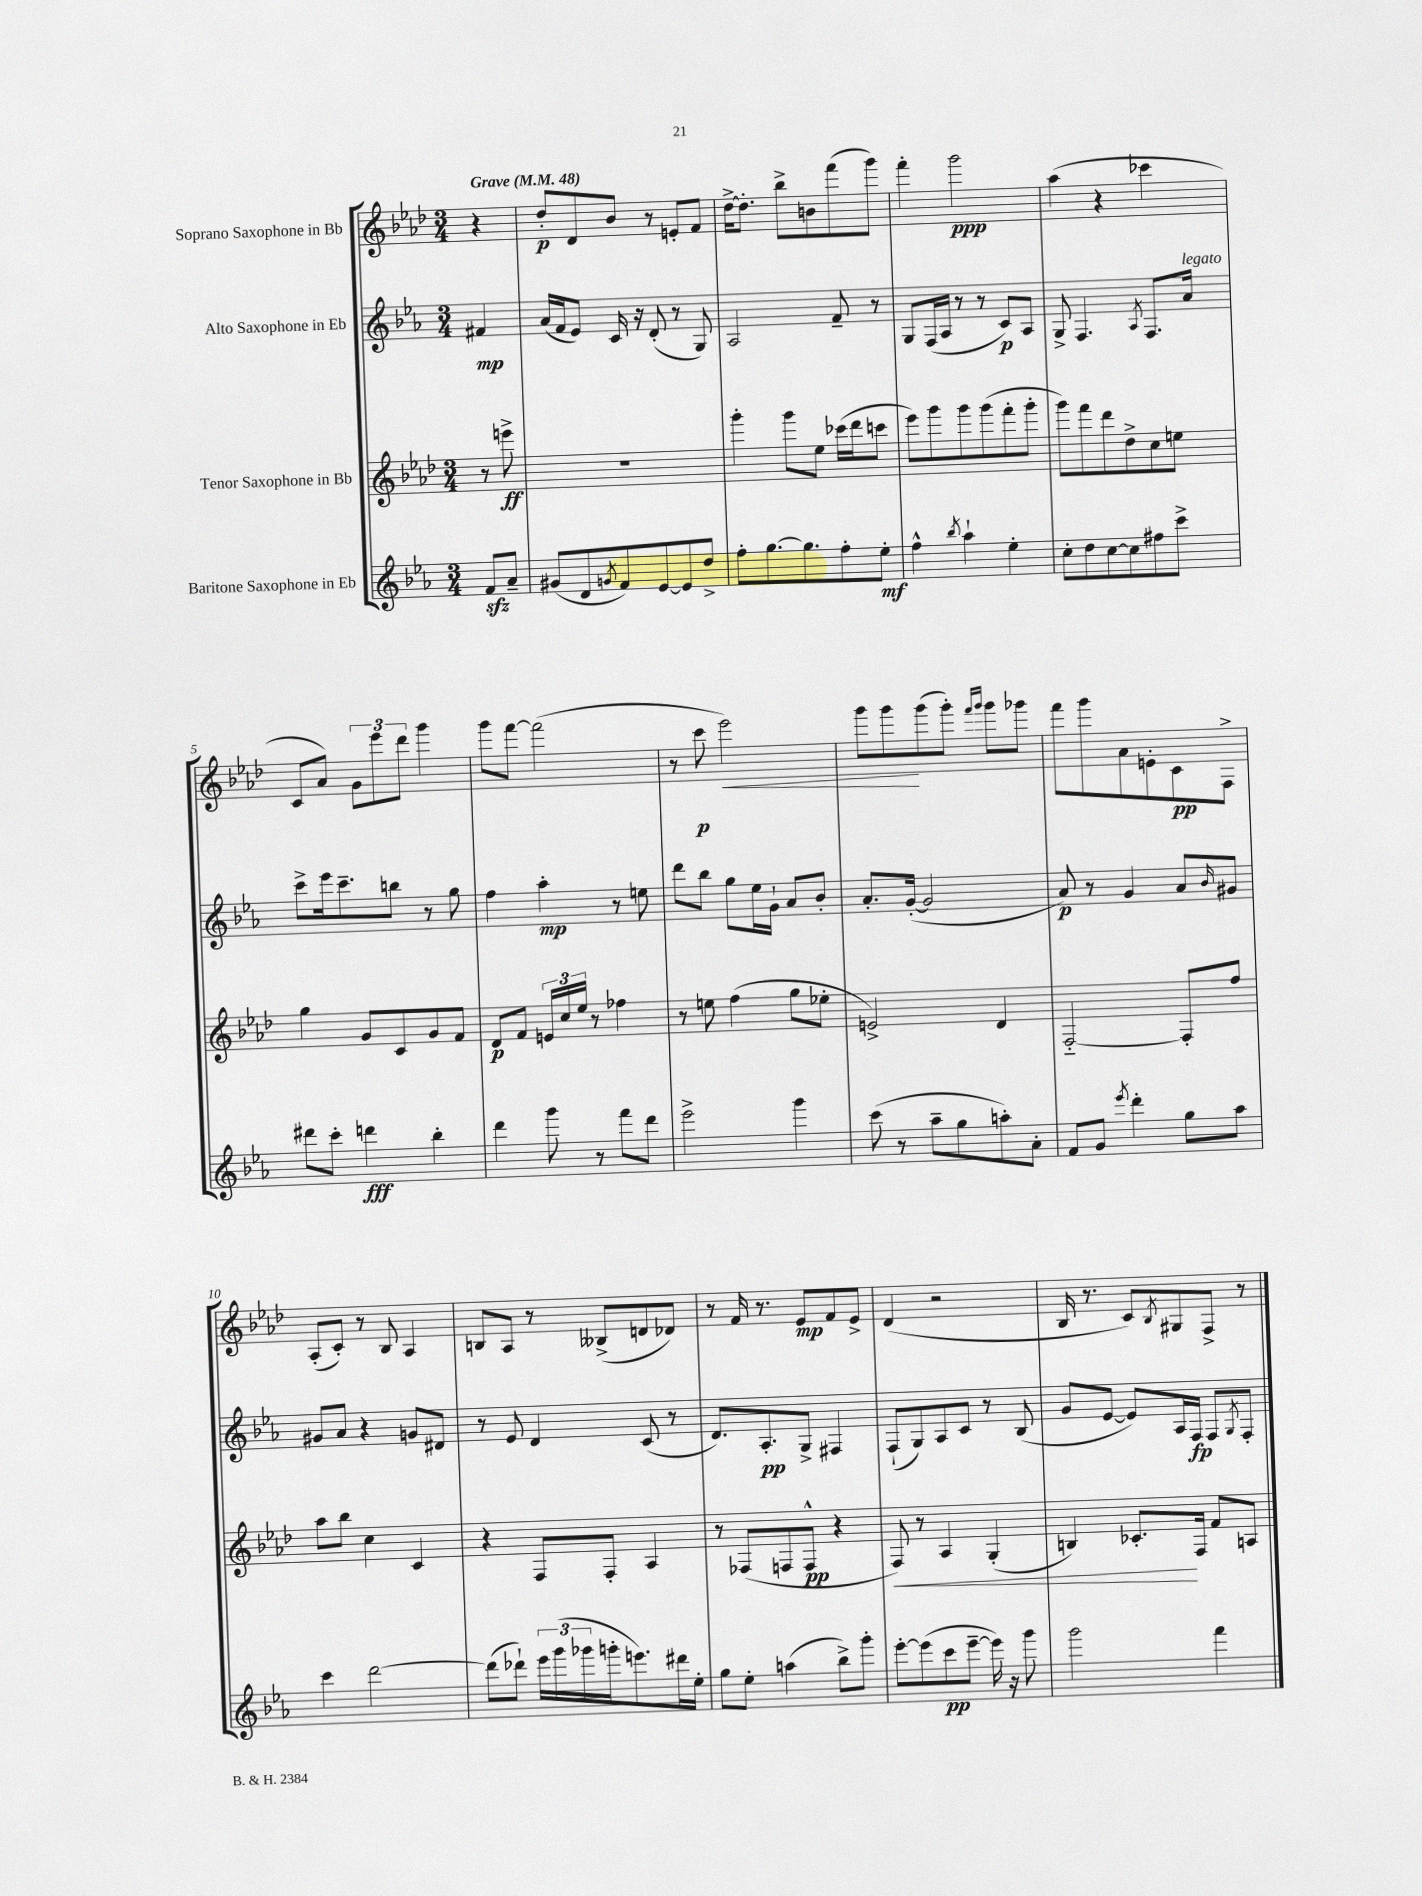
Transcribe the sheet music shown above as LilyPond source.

<<
\new StaffGroup <<
\new Staff = "s0" \with { instrumentName = "Soprano Saxophone in Bb" } {
    \clef treble \key aes \major \numericTimeSignature \time 3/4 \partial 4 \tempo "Grave" 4 = 48
    r4 |
    des''8-.\p des'8 bes'8 r8 e'8-. f'8 |
    des''16~-> des''8.-. bes''8-> b'8 f'''8( g'''8) |
    f'''4-. g'''2\ppp |
    aes''4( r4 ces'''4 |
    c'8 aes'8) \tuplet 3/2 { g'8 ees'''8 des'''8 } g'''4 |
    g'''8 f'''8~ f'''2( |
    r8 c'''8\p ees'''2\<) |
    g'''8 g'''8\! g'''8( g'''8-.) \grace { f'''16 g'''16 } g'''8 ges'''8 |
    f'''8 g'''8 aes'8 e'8-. c'8\pp f8-> |
    aes8-.( c'8-.) r8 bes8 aes4 |
    b8 aes8 r8 beses8->( d'8 des'8) |
    r8 f'16 r8. ees'8\mp f'8 ees'8-> |
    des'4( r2 |
    bes16 r8. c'8) \acciaccatura { bes8 } gis8 f8-> r8 \bar "|." |
}
\new Staff = "s1" \with { instrumentName = "Alto Saxophone in Eb" } {
    \clef treble \key ees \major \numericTimeSignature \time 3/4 \partial 4
    fis'4\mp |
    aes'16( f'16 ees'8) c'16 r16 d'8-.( r8 g8) |
    aes2 f'8-- r8 |
    g8 f16( aes16 r8 r8 c'8\p) aes8 |
    g8-> f4. \acciaccatura { aes8 } f8. aes'16^\markup { \italic "legato" } |
    c'''8-> ees'''16 c'''8.-- b''8 r8 g''8 |
    f''4 aes''4-.\mp r8 e''8 |
    d'''8 bes''8 g''8 ees''16 g'16-! aes'8 bes'8-. |
    aes'8.-. g'16~-.( g'2 |
    aes'8\p) r8 g'4 aes'8 \grace { bes'16 } gis'8 |
    gis'8 aes'8 r4 g'8 dis'8 |
    r8 ees'8 d'4 c'8( r8 |
    d'8.) aes8.-.\pp g8-> fis4 |
    f8-!( g8) aes8 c'8 r8 bes8( |
    g'8 ees'8~ ees'8) aes16 f16\fp f8 \acciaccatura { g8 } f8-. \bar "|." |
}
\new Staff = "s2" \with { instrumentName = "Tenor Saxophone in Bb" } {
    \clef treble \key aes \major \numericTimeSignature \time 3/4 \partial 4
    r8 e'''8->\ff |
    R2. |
    g'''4-. g'''8 ees''8 ces'''16( des'''16 c'''8 |
    ees'''8) g'''8 g'''8 g'''8( f'''8-. g'''8-. |
    g'''8) f'''8 des'''8 des''8-> c''8 e''8 |
    g''4 g'8 c'8 g'8 f'8 |
    des'8\p f'8 \tuplet 3/2 { e'16 c''16 ees''16 } r8 fes''4 |
    r8 e''8 f''4( g''8 ees''8-. |
    e'2->) des'4 |
    f2~-_ f8-. f''8 |
    aes''8 bes''8 c''4 c'4 |
    r4 f8 f8-. aes4 |
    r8 fes8( f8 f8-^\pp r4 |
    f8\<) r8 aes4 g4-.( |
    b4) ces'8.-.\! f16 f'8 a8 \bar "|." |
}
\new Staff = "s3" \with { instrumentName = "Baritone Saxophone in Eb" } {
    \clef treble \key ees \major \numericTimeSignature \time 3/4 \partial 4
    f'8\sfz aes'8-- |
    gis'8( d'8 \acciaccatura { g'8 } f'8) ees'8~ ees'8 d''8-> |
    f''8-. g''8.~ g''8. f''8-. ees''8-.\mf |
    f''4-^ \acciaccatura { bes''8 } aes''4-! ees''4-. |
    c''8-. d''8 c''8~ c''8 fis''8 c'''8-> |
    dis'''8 c'''8-. d'''4\fff bes''4-. |
    d'''4 g'''8 r8 f'''8 d'''8 |
    ees'''2-> g'''4 |
    c'''8( r8 aes''8-- g''8 a''8-.) aes'8-. |
    f'8 g'8 \acciaccatura { ees'''8 } d'''4-. g''8 aes''8 |
    c'''4 d'''2~ |
    d'''8( des'''8-!) \tuplet 3/2 { ees'''16 g'''16( ges'''16 } g'''16-. e'''8.) dis'''16 ees''16-. |
    g''8 ees''8-. a''4( bes''8->) g'''8-. |
    ees'''8~-. ees'''8( c'''8\pp ees'''8~-- ees'''16) r16 g'''8 |
    g'''2 f'''4 \bar "|." |
}
>>
>>
